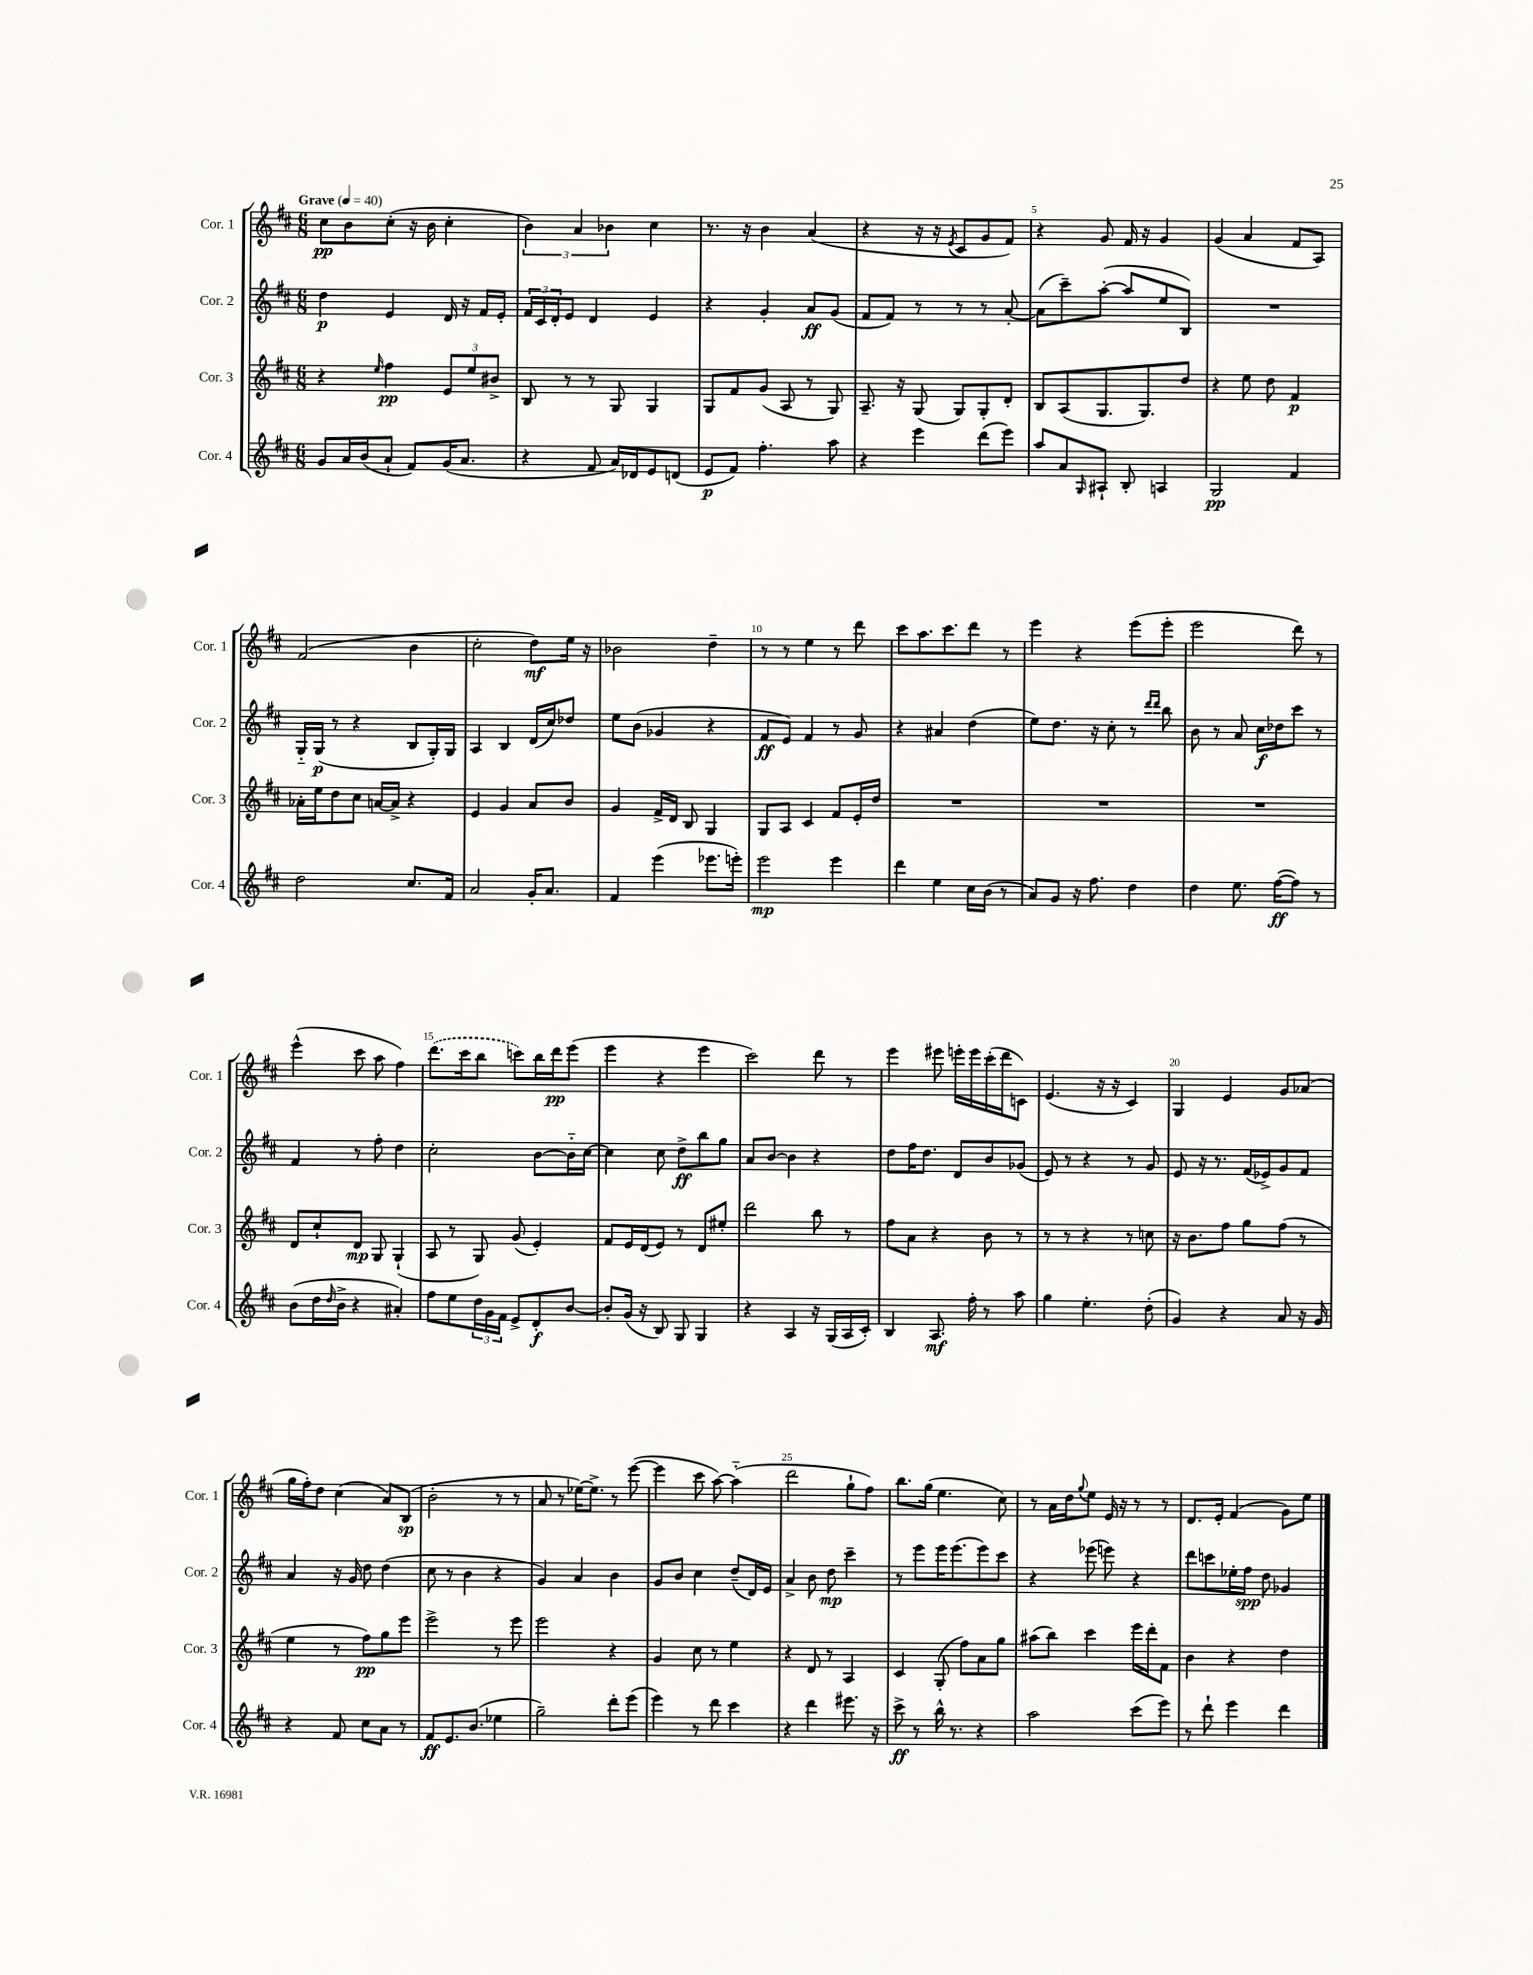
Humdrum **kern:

**kern	**dynam	**kern	**dynam	**kern	**dynam	**kern	**dynam
*part4	*part4	*part3	*part3	*part2	*part2	*part1	*part1
*staff4	*staff4	*staff3	*staff3	*staff2	*staff2	*staff1	*staff1
*I"Cor. 4	*	*I"Cor. 3	*	*I"Cor. 2	*	*I"Cor. 1	*
*I'Cor. 4	*	*I'Cor. 3	*	*I'Cor. 2	*	*I'Cor. 1	*
*clefG2	*	*clefG2	*	*clefG2	*	*clefG2	*
*k[f#c#]	*	*k[f#c#]	*	*k[f#c#]	*	*k[f#c#]	*
*M6/8	*	*M6/8	*	*M6/8	*	*M6/8	*
*MM40	*	*MM40	*	*MM40	*	*MM40	*
=1	=1	=1	=1	=1	=1	=1	=1
!	!	!	!	!	!	!LO:TX:a:B:t=Grave	!
8g/L	.	4r	.	4dd\	p	8cc#\L	pp
16a/L	.	.	.	.	.	8b\	.
(16b/J	.	.	.	.	.	.	.
.	.	16qqee/	.	.	.	.	.
8a`/J	.	4ff#\	pp	4e/	.	(8cc#'\J	.
8f#/L)	.	.	.	.	.	16r	.
.	.	.	.	.	.	16b\	.
(16g/K	.	12e/L	.	16d/	.	4cc#'\	.
8.a/J	.	.	.	16r	.	.	.
.	.	12ee/	.	.	.	.	.
.	.	.	.	16f#/LL	.	.	.
.	.	12b#X^/J	.	.	.	.	.
.	.	.	.	16e'/JJ	.	.	.
=2	=2	=2	=2	=2	=2	=2	=2
4r	.	8B/	.	24f#/LL	.	6b\)	.
.	.	.	.	24c#/	.	.	.
.	.	.	.	24d'/J	.	.	.
.	.	8r	.	8e/J	.	.	.
.	.	.	.	.	.	6a/	.
8f#/	.	8r	.	4d/	.	.	.
.	.	.	.	.	.	6b-X\	.
16a/LL)	.	8G/	.	.	.	.	.
16d-X/J	.	.	.	.	.	.	.
8e/	.	4G/	.	4e/	.	4cc#\	.
(8dn/J	.	.	.	.	.	.	.
=3	=3	=3	=3	=3	=3	=3	=3
8e/L	p	8G/L	.	4r	.	8.r	.
8f#/J)	.	8f#/	.	.	.	.	.
.	.	.	.	.	.	16r	.
4.ff#'\	.	(8g/J	.	4g'/	.	4b\	.
.	.	8A/	.	.	.	.	.
.	.	8r	.	8a/L	ff	(4a/	.
8aa\	.	8G/)	.	(8g/J	.	.	.
=4	=4	=4	=4	=4	=4	=4	=4
4r	.	8.A~/	.	8f#/L	.	4r	.
.	.	.	.	8f#/J)	.	.	.
.	.	16r	.	.	.	.	.
4eee\	.	(8G/	.	8r	.	16r	.
.	.	.	.	.	.	16r	.
.	.	.	.	.	.	8qe/	.
.	.	8G/L)	.	8r	.	8c#/L	.
(8ddd\L	.	8G'/	.	8r	.	8g/	.
8eee\J)	.	8d'/J	.	[8a'/	.	8f#/J)	.
=5	=5	=5	=5	=5	=5	=5	=5
8aa/L	.	8B/L	.	(8a\L]	.	4r	.
8a/	.	(8A/	.	8ccc#~\)	.	.	.
16qqG/	.	.	.	.	.	.	.
8A#X`/J	.	8.G/	.	([8aa'\J	.	8g/	.
8B'/	.	.	.	8aa/L]	.	16f#/	.
.	.	8.G/)	.	.	.	16r	.
4An/	.	.	.	8ee/	.	4g/	.
.	.	8dd/J	.	8B/J)	.	.	.
=6	=6	=6	=6	=6	=6	=6	=6
2G/	pp	4r	.	2.r	.	(4g/	.
.	.	8ee\	.	.	.	4a/	.
.	.	8dd\	.	.	.	.	.
4f#/	.	4f#/	p	.	.	8f#/L	.
.	.	.	.	.	.	8A/J)	.
!!LO:LB:g=z
=7	=7	=7	=7	=7	=7	=7	=7
2dd\	.	16a-X'\LL	.	16G/LL	.	(2f#/	.
.	.	16ee\J	.	(16G/JJ	p	.	.
.	.	8dd\	.	8r	.	.	.
.	.	8cc#\J	.	4r	.	.	.
.	.	[16an/LL	.	.	.	.	.
.	.	16a^/JJ]	.	.	.	.	.
8.cc#/L	.	4r	.	8B/L	.	4b\	.
.	.	.	.	16G'/L)	.	.	.
16f#/Jk	.	.	.	16G/JJ	.	.	.
=8	=8	=8	=8	=8	=8	=8	=8
2a/	.	4e/	.	4A/	.	2cc#'\	.
.	.	4g/	.	4B/	.	.	.
16g'/KL	.	8a/L	.	(16d/LL	.	8dd\L)	mf
8.a/J	.	.	.	16cc#/J)	.	.	.
.	.	8b/J	.	8dd-X/J	.	16ee\Jk	.
.	.	.	.	.	.	16r	.
=9	=9	=9	=9	=9	=9	=9	=9
4f#/	.	4g/	.	8ee\L	.	2b-X\	.
.	.	.	.	(8b\J	.	.	.
(4eee\	.	16f#^/LL	.	4g-X/	.	.	.
.	.	16d/JJ	.	.	.	.	.
.	.	8B/	.	.	.	.	.
8.eee-X\L	.	4G/	.	4r	.	4dd~\	.
16eeen'\Jk)	.	.	.	.	.	.	.
=10	=10	=10	=10	=10	=10	=10	=10
2eee\	mp	8G/L	.	8f#/L	ff	8r	.
.	.	8A/J	.	8e/J)	.	8r	.
.	.	4c#/	.	4f#/	.	4ee\	.
4eee\	.	8f#/L	.	8r	.	8r	.
.	.	16e'/L	.	8g/	.	8ddd\	.
.	.	16dd/JJ	.	.	.	.	.
=11	=11	=11	=11	=11	=11	=11	=11
4ddd\	.	2.r	.	4r	.	8ccc#\L	.
.	.	.	.	.	.	8.aa\	.
4ee\	.	.	.	4a#X/	.	.	.
.	.	.	.	.	.	8.ccc#\	.
16cc#\LL	.	.	.	(4dd\	.	8ddd\J	.
(16b\JJ	.	.	.	.	.	.	.
8r	.	.	.	.	.	8r	.
=12	=12	=12	=12	=12	=12	=12	=12
8a/L)	.	2.r	.	8ee\L)	.	4eee\	.
8g/J	.	.	.	8.dd\J	.	.	.
16r	.	.	.	.	.	4r	.
8.ff#\	.	.	.	16r	.	.	.
.	.	.	.	8cc#'\	.	.	.
4dd\	.	.	.	8r	.	(8eee\L	.
.	.	.	.	16qqddd/LL	.	.	.
.	.	.	.	16qqddd/JJ	.	.	.
.	.	.	.	8bb\	.	8eee'\J	.
=13	=13	=13	=13	=13	=13	=13	=13
4dd\	.	2.r	.	8b\	.	2eee\	.
.	.	.	.	8r	.	.	.
8.ee\	.	.	.	8a/	.	.	.
.	.	.	.	16cc#\LL	f	.	.
([16ff#\KL	ff	.	.	16dd-X\J	.	.	.
8ff#\J])	.	.	.	8ccc#\J	.	8ddd\)	.
8r	.	.	.	8r	.	8r	.
!!LO:LB:g=z
=14	=14	=14	=14	=14	=14	=14	=14
(8b\L	.	8d/L	.	4f#/	.	(4eee^^\	.
16dd\L	.	8cc#`/	.	.	.	.	.
16qqdd/	.	.	.	.	.	.	.
16b^\JJ	.	.	.	.	.	.	.
4r	.	8d/J	mp	8r	.	8ccc#\	.
.	.	8G/	.	8ff#'\	.	8aa\	.
4a#X'/)	.	(4G`/	.	4dd\	.	4ff#\)	.
=15	=15	=15	=15	=15	=15	=15	=15
8ff#\L	.	8A/	.	2cc#'\	.	(8.ddd\L	.
8ee\	.	8r	.	.	.	.	.
.	.	.	.	.	.	16ccc#\k	.
24dd\L	.	8G/)	.	.	.	8bb\J	.
24g\	.	.	.	.	.	.	.
24f#\JJ	.	.	.	.	.	.	.
8e^/L	.	(8g/	.	.	.	8cccn\L)	.
8d'/	f	4e'/)	.	[8b\L	.	16bb\L	.
.	.	.	.	.	.	16ddd\J	pp
[8b/J	.	.	.	16b\L]	.	(8eee\J	.
.	.	.	.	[16cc#\JJ	.	.	.
=16	=16	=16	=16	=16	=16	=16	=16
8b'/L]	.	8f#/L	.	4cc#\]	.	4eee\	.
(16g/Jk	.	16e/L	.	.	.	.	.
16r	.	(16d/J	.	.	.	.	.
8B/)	.	8e/J)	.	8cc#\	.	4r	.
8G/	.	8r	.	8dd^\L	ff	.	.
4G/	.	8d/L	.	8bb\	.	4eee\	.
.	.	8ee#X'/J	.	8gg\J	.	.	.
=17	=17	=17	=17	=17	=17	=17	=17
4r	.	2ddd\	.	8a/L	.	2ccc#\)	.
.	.	.	.	[8b/J	.	.	.
4A/	.	.	.	4b\]	.	.	.
16r	.	8bb\	.	4r	.	8ddd\	.
(16G/LL	.	.	.	.	.	.	.
16A/	.	8r	.	.	.	8r	.
16c#'/JJ)	.	.	.	.	.	.	.
=18	=18	=18	=18	=18	=18	=18	=18
4B/	.	8ff#\L	.	8dd\L	.	4eee\	.
.	.	8a\J	.	16ff#\K	.	.	.
.	.	.	.	8.dd\J	.	.	.
8.A/	mf	4r	.	.	.	8eee#X\	.
.	.	.	.	8d/L	.	16eeen'\LL	.
16ff#'\	.	.	.	.	.	16eee\	.
8r	.	8b\	.	8b/	.	(16ccc#'\	.
.	.	.	.	.	.	16ddd\J	.
8aa\	.	8r	.	(8g-X/J	.	8cn\J)	.
=19	=19	=19	=19	=19	=19	=19	=19
4gg\	.	8r	.	8e/)	.	(4.e/	.
.	.	8r	.	8r	.	.	.
4.ee'\	.	4r	.	4r	.	.	.
.	.	.	.	.	.	16r	.
.	.	.	.	.	.	16r	.
.	.	8r	.	8r	.	4c#/)	.
(8dd'\	.	8ccn\	.	8g/	.	.	.
=20	=20	=20	=20	=20	=20	=20	=20
4g/)	.	16r	.	8e/	.	4G/	.
.	.	8.b\L	.	.	.	.	.
.	.	.	.	16r	.	.	.
.	.	.	.	8.r	.	.	.
4r	.	8ff#\J	.	.	.	4e/	.
.	.	8gg\L	.	(16f#/LL	.	.	.
.	.	.	.	16e-X^/J)	.	.	.
8a/	.	(8ff#\J	.	8g/	.	8g/L	.
16r	.	8r	.	8f#/J	.	(8a-X/J	.
16g/	.	.	.	.	.	.	.
!!LO:LB:g=z
=21	=21	=21	=21	=21	=21	=21	=21
4r	.	4ee\	.	4a/	.	16gg\LL	.
.	.	.	.	.	.	16ff#'\J)	.
.	.	.	.	.	.	8dd\J	.
8f#/	.	8r	.	16r	.	(4cc#\	.
.	.	.	.	16g/	.	.	.
8cc#\L	.	8ff#\L)	pp	8dd\	.	.	.
8a\J	.	8gg\	.	(4dd\	.	8a/L)	.
8r	.	8eee\J	.	.	.	(8B/J	sp
=22	=22	=22	=22	=22	=22	=22	=22
8f#/L	ff	2eee^\	.	8cc#\	.	2b'\	.
8.e/	.	.	.	8r	.	.	.
.	.	.	.	4b\	.	.	.
(8.b/J	.	.	.	.	.	.	.
4ee-X\	.	8r	.	4r	.	8r	.
.	.	8eee\	.	.	.	8r	.
=23	=23	=23	=23	=23	=23	=23	=23
2gg~\)	.	2eee\	.	4g/)	.	8a/	.
.	.	.	.	.	.	8r	.
.	.	.	.	4a/	.	[16ee-X\KL)	.
.	.	.	.	.	.	8.ee-^\J]	.
8ddd'\L	.	4r	.	4b\	.	8r	.
(8eee\J	.	.	.	.	.	([8eee\	.
=24	=24	=24	=24	=24	=24	=24	=24
4eee\)	.	4g/	.	8g/L	.	4eee\]	.
.	.	.	.	8b/J	.	.	.
8r	.	8cc#\	.	4cc#\	.	8ccc#\	.
8ddd\	.	8r	.	.	.	[8aa\)	.
4ccc#\	.	4ee\	.	(8dd~/L	.	(4aa\]	.
.	.	.	.	16d/L)	.	.	.
.	.	.	.	16e/JJ	.	.	.
=25	=25	=25	=25	=25	=25	=25	=25
4r	.	4r	.	4a^/	.	2ddd\	.
4ddd\	.	8d/	.	8b\	.	.	.
.	.	8r	.	8dd\	mp	.	.
8.eee#X\	.	4A/	.	4ccc#~\	.	8gg`\L	.
.	.	.	.	.	.	8ff#\J)	.
16r	.	.	.	.	.	.	.
=26	=26	=26	=26	=26	=26	=26	=26
8ccc#^\	ff	4c#/	.	8r	.	8.bb\L	.
8r	.	.	.	8eee\L	.	.	.
.	.	.	.	.	.	(16gg\Jk	.
16bb^^\	.	(8G'/	.	16eee\K	.	4.ee\	.
8.r	.	.	.	(8.eee\	.	.	.
.	.	8ff#\L)	.	.	.	.	.
4r	.	8a\	.	8eee\)	.	.	.
.	.	8gg\J	.	8ccc#\J	.	8cc#\)	.
=27	=27	=27	=27	=27	=27	=27	=27
2aa\	.	(8aa#X\L	.	4r	.	8r	.
.	.	8bb\J)	.	.	.	16a\LL	.
.	.	.	.	.	.	16dd\J	.
.	.	.	.	.	.	8qqgg/	.
.	.	4ccc#\	.	(8eee-X\	.	8ee\J	.
.	.	.	.	8eeen\)	.	16e/	.
.	.	.	.	.	.	16r	.
(8ccc#\L	.	16eee\LL	.	4r	.	8r	.
.	.	16ddd'\J	.	.	.	.	.
8eee\J)	.	8f#\J	.	.	.	8r	.
=28	=28	=28	=28	=28	=28	=28	=28
8r	.	4b\	.	8ddd\L	.	8.d/L	.
8ddd`\	.	.	.	8cccn\	.	.	.
.	.	.	.	.	.	16e'/Jk	.
4eee\	.	4r	.	16ee-X'\L	.	(4f#/	.
.	.	.	.	16ff#\JJ	spp	.	.
.	.	.	.	8dd\	.	.	.
4ddd\	.	4dd\	.	4g-X/	.	8g\L)	.
.	.	.	.	.	.	8ee\J	.
==	==	==	==	==	==	==	==
*-	*-	*-	*-	*-	*-	*-	*-
